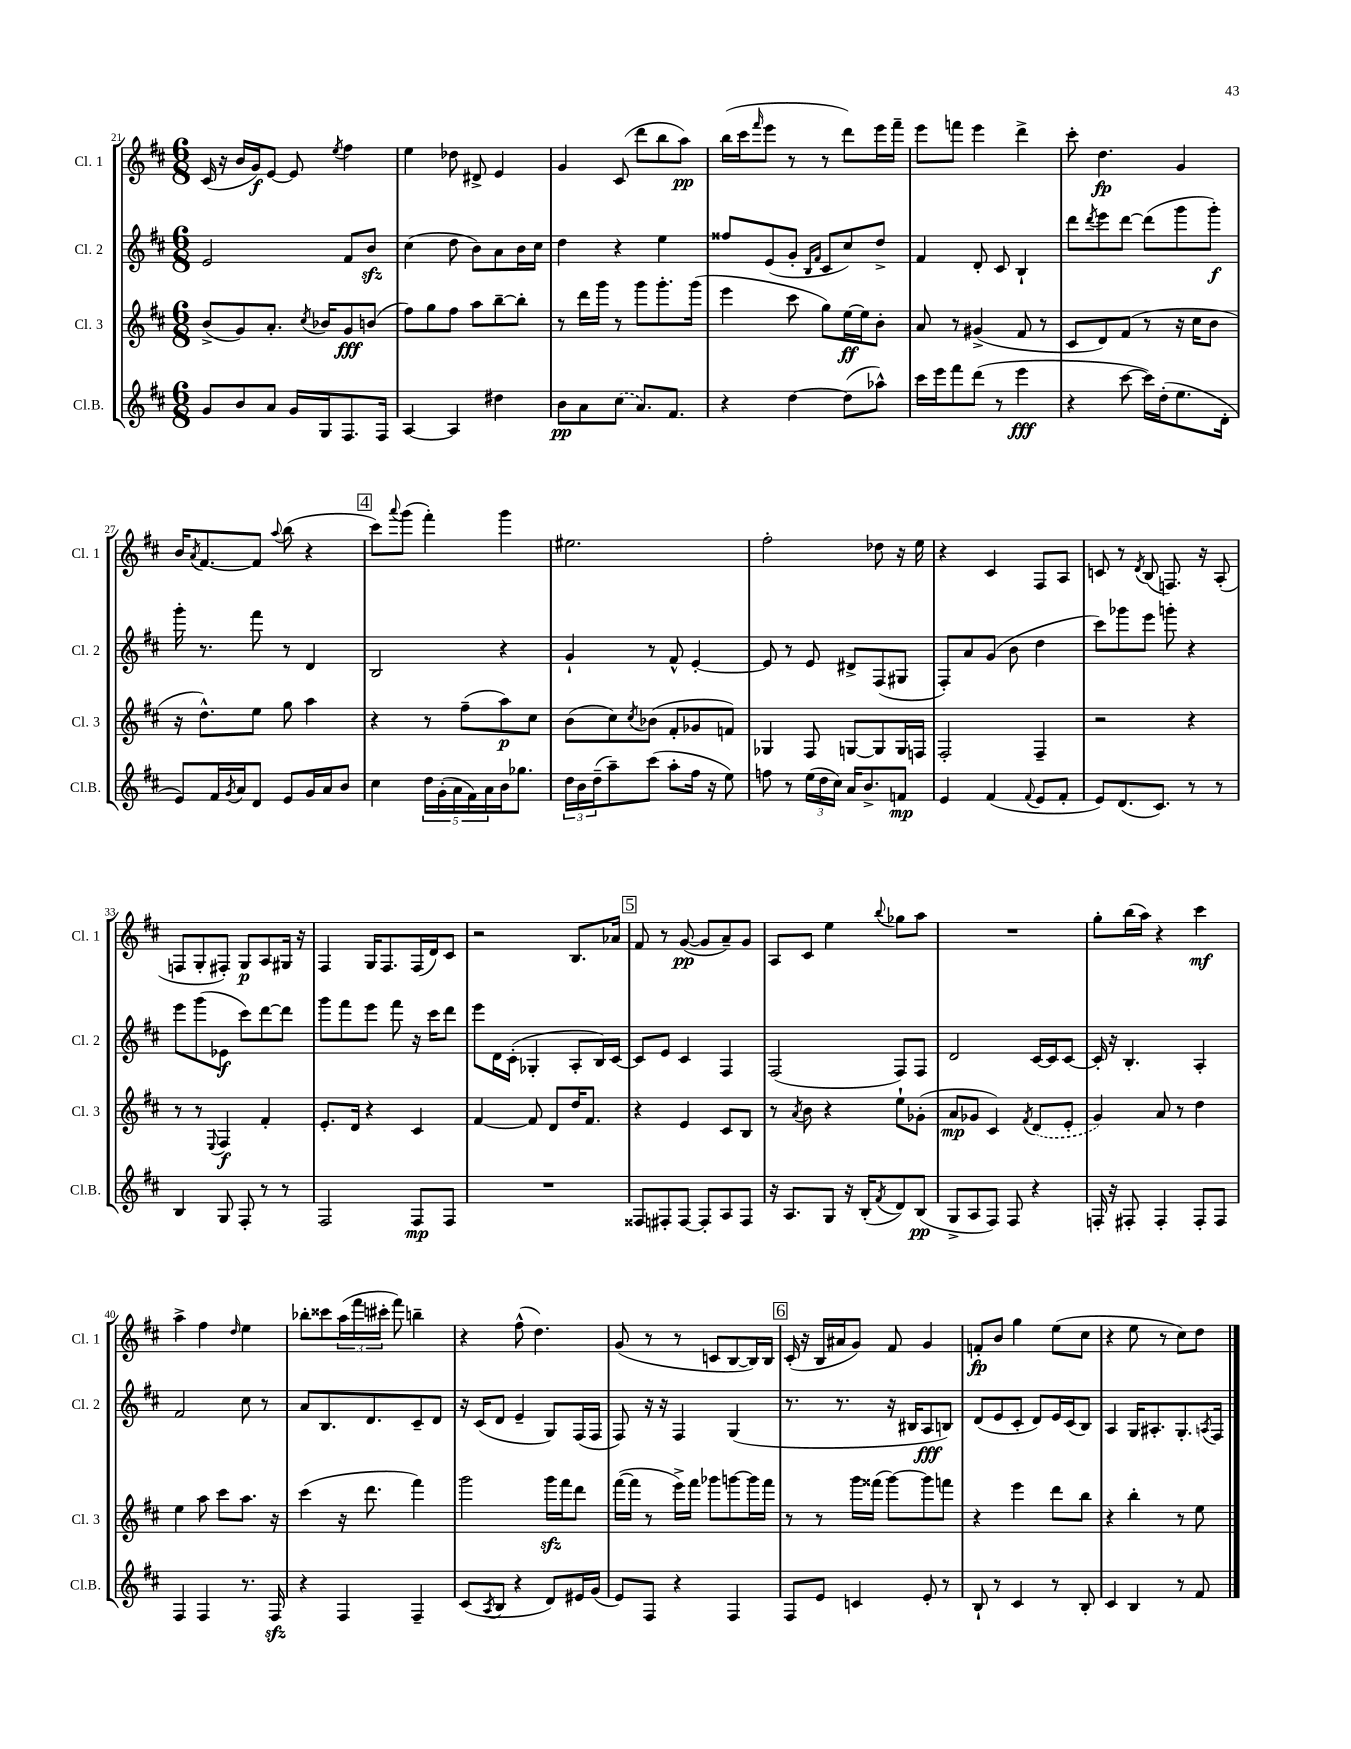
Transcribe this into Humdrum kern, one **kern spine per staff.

**kern	**dynam	**kern	**dynam	**kern	**dynam	**kern	**dynam
*part4	*part4	*part3	*part3	*part2	*part2	*part1	*part1
*staff4	*staff4	*staff3	*staff3	*staff2	*staff2	*staff1	*staff1
*I"Cl.B.	*	*I"Cl. 3	*	*I"Cl. 2	*	*I"Cl. 1	*
*I'Cl.B.	*	*I'Cl. 3	*	*I'Cl. 2	*	*I'Cl. 1	*
*clefG2	*	*clefG2	*	*clefG2	*	*clefG2	*
*k[f#c#]	*	*k[f#c#]	*	*k[f#c#]	*	*k[f#c#]	*
*M6/8	*	*M6/8	*	*M6/8	*	*M6/8	*
=21	=21	=21	=21	=21	=21	=21	=21
8g/L	.	(8b^/L	.	2e/	.	(16c#/	.
.	.	.	.	.	.	16r	.
8b/	.	8g/)	.	.	.	16b/LL	.
.	.	.	.	.	.	16g/J)	f
8a/J	.	8.a'/J	.	.	.	[8e/J	.
16g/LL	.	.	.	.	.	8e/]	.
.	.	8qcc#/	.	.	.	.	.
16G/J	.	16b-X/KL	.	.	.	.	.
.	.	.	.	.	.	8qee/	.
8.F#/	.	8g/	fff	8f#/L	.	4ff#\	.
.	.	(8bn/J	.	8bzz/J	.	.	.
16F#/Jk	.	.	.	.	.	.	.
=22	=22	=22	=22	=22	=22	=22	=22
[4A/	.	8ff#\L)	.	(4cc#\	.	4ee\	.
.	.	8gg\	.	.	.	.	.
4A/]	.	8ff#\J	.	8dd\	.	8dd-X\	.
.	.	8aa\L	.	8b\L)	.	8d#X^/	.
4dd#X\	.	[8bb~\	.	8a\	.	4e/	.
.	.	8bb'\J]	.	16b\L	.	.	.
.	.	.	.	16cc#\JJ	.	.	.
=23	=23	=23	=23	=23	=23	=23	=23
8b\L	pp	8r	.	4dd\	.	4g/	.
8a\	.	16ddd\LL	.	.	.	.	.
.	.	16ggg\JJ	.	.	.	.	.
(8cc#\J	.	8r	.	4r	.	(8c#/	.
8.a/L)	.	8ggg\L	.	.	.	8ddd\L	.
.	.	8.ggg'\	.	4ee\	.	8bb\	.
8.f#/J	.	.	.	.	.	.	.
.	.	.	.	.	.	8aa\J)	pp
.	.	(16ggg\Jk	.	.	.	.	.
=24	=24	=24	=24	=24	=24	=24	=24
4r	.	4eee\	.	8ff##X/L	.	(16bb\LL	.
.	.	.	.	.	.	16ccc#\J	.
.	.	.	.	.	.	16qqfff#/	.
.	.	.	.	(8e/	.	8eee\J	.
[4dd\	.	8ccc#\	.	8g'/J	.	8r	.
.	.	.	.	16qqB/LL	.	.	.
.	.	.	.	16qqf#/JJ	.	.	.
.	.	8gg\L)	.	8c#/L	.	8r	.
(8dd\L]	.	[16ee\L	ff	8cc#/)	.	8ddd\L)	.
.	.	16ee\J]	.	.	.	.	.
8aa-X^^\J)	.	8b'\J	.	8dd^/J	.	16eee\L	.
.	.	.	.	.	.	16fff#~\JJ	.
=25	=25	=25	=25	=25	=25	=25	=25
16ccc#\LL	.	8a/	.	4f#/	.	8eee\L	.
16eee\J	.	.	.	.	.	.	.
8fff#\	.	8r	.	.	.	8fffn\J	.
(8ddd\J	.	(4g#X^/	.	8d'/	.	4eee\	.
8r	.	.	.	8c#/	.	.	.
4eee\	fff	8f#/	.	4B`/	.	4ddd^\	.
.	.	8r	.	.	.	.	.
=26	=26	=26	=26	=26	=26	=26	=26
4r	.	8c#/L	.	8ddd\L	.	8ccc#'\	.
.	.	.	.	8qddd/	.	.	.
.	.	8d/)	.	8eee\	.	4.dd\	fp
[8ccc#\	.	(8f#/J	.	[8ddd\J	.	.	.
16ccc#\LL])	.	8r	.	(8ddd\L]	.	.	.
(16dd'\J	.	.	.	.	.	.	.
8.ee\	.	16r	.	8ggg\	.	4g/	.
.	.	16cc#\KL	.	.	.	.	.
.	.	8b\J	.	8ggg'\J)	f	.	.
16d'\Jk	.	.	.	.	.	.	.
!!LO:LB:g=z
=27	=27	=27	=27	=27	=27	=27	=27
8e/L)	.	16r	.	16ggg'\	.	16b/KL	.
.	.	.	.	.	.	8qa/	.
.	.	8.dd^^\L)	.	8.r	.	[8.f#/	.
16f#/L	.	.	.	.	.	.	.
8qg/	.	.	.	.	.	.	.
16a/J	.	.	.	.	.	.	.
8d/J	.	8ee\J	.	8fff#\	.	8f#/J]	.
.	.	.	.	.	.	8qqaa/	.
8e/L	.	8gg\	.	8r	.	(8bb\	.
16g/L	.	4aa\	.	4d/	.	4r	.
16a/J	.	.	.	.	.	.	.
8b/J	.	.	.	.	.	.	.
!!LO:REH:place=s1:t=4
=28	=28	=28	=28	=28	=28	=28	=28
4cc#\	.	4r	.	2B/	.	8ccc#\L)	.
.	.	.	.	.	.	8qqaaa/	.
.	.	.	.	.	.	(8ggg\J	.
20dd\LL	.	8r	.	.	.	4fff#'\)	.
(20g'\	.	.	.	.	.	.	.
20a\	.	.	.	.	.	.	.
.	.	(8ff#~\L	.	.	.	.	.
20f#\)	.	.	.	.	.	.	.
20a\	.	.	.	.	.	.	.
16b\J	.	8aa\)	p	4r	.	4ggg\	.
8.gg-X\J	.	.	.	.	.	.	.
.	.	8cc#\J	.	.	.	.	.
=29	=29	=29	=29	=29	=29	=29	=29
24dd\LL	.	(8b\L	.	4g`/	.	2.ee#X\	.
24b\	.	.	.	.	.	.	.
(24dd~\J	.	.	.	.	.	.	.
8aa~\)	.	8cc#\)	.	.	.	.	.
.	.	8qcc#/	.	.	.	.	.
(8ccc#\J	.	(8b-X\J	.	8r	.	.	.
8aa'\L	.	8f#'/L	.	8f#^^/	.	.	.
16ff#\Jk	.	8g-X/	.	[4e'/	.	.	.
16r	.	.	.	.	.	.	.
8ee\)	.	8fn/J)	.	.	.	.	.
=30	=30	=30	=30	=30	=30	=30	=30
8ffn\	.	4G-X/	.	8e/]	.	2ff#'\	.
8r	.	.	.	8r	.	.	.
(24ee\LL	.	8F#/	.	8e/	.	.	.
24dd\	.	.	.	.	.	.	.
24cc#\JJ)	.	.	.	.	.	.	.
16a/KL	.	[8Gn/L	.	8d#X^/L	.	.	.
8.b^/	.	.	.	.	.	.	.
.	.	8G/]	.	(8F#/	.	8dd-X\	.
8fn/J	mp	16G/L	.	8G#X/J	.	16r	.
.	.	16Fn/JJ	.	.	.	16ee\	.
=31	=31	=31	=31	=31	=31	=31	=31
4e/	.	2F#'/	.	8F#'/L)	.	4r	.
.	.	.	.	8a/	.	.	.
(4f#/	.	.	.	(8g/J	.	4c#/	.
.	.	.	.	8b\	.	.	.
8qqf#/	.	.	.	.	.	.	.
8e/L	.	4F#~/	.	4dd\	.	8F#/L	.
8f#'/J	.	.	.	.	.	8A/J	.
=32	=32	=32	=32	=32	=32	=32	=32
8e/L)	.	2r	.	8ccc#\L)	.	8cn/	.
(8.d/	.	.	.	8ggg-X\	.	8r	.
.	.	.	.	.	.	8qd/	.
.	.	.	.	8eee\J	.	(8B/	.
8.c#/J)	.	.	.	.	.	.	.
.	.	.	.	8gggn'\	.	8.Fn/)	.
8r	.	4r	.	4r	.	.	.
.	.	.	.	.	.	16r	.
8r	.	.	.	.	.	(8A'/	.
!!LO:LB:g=z
=33	=33	=33	=33	=33	=33	=33	=33
4B/	.	8r	.	8eee\L	.	8Fn/L	.
.	.	8r	.	(8ggg\	.	8G'/	.
.	.	8qqE/	.	.	.	.	.
8G/	.	4F#/	f	8e-X\J	f	8F#X'/J)	.
8F#'/	.	.	.	8ccc#\L)	.	8G/L	p
8r	.	4f#'/	.	[8ddd\	.	8A/	.
8r	.	.	.	8ddd\J]	.	16G#X/Jk	.
.	.	.	.	.	.	16r	.
=34	=34	=34	=34	=34	=34	=34	=34
2F#/	.	8.e'/L	.	8ggg\L	.	4F#/	.
.	.	.	.	8fff#\	.	.	.
.	.	16d/Jk	.	.	.	.	.
.	.	4r	.	8eee\J	.	16G/KL	.
.	.	.	.	.	.	8.F#/	.
.	.	.	.	8fff#\	.	.	.
8F#/L	mp	4c#/	.	16r	.	(16F#/L	.
.	.	.	.	16ccc#\KL	.	16d/J)	.
8F#/J	.	.	.	8ddd\J	.	8c#/J	.
=35	=35	=35	=35	=35	=35	=35	=35
2.r	.	[4f#/	.	8eee\L	.	2r	.
.	.	.	.	16d\L	.	.	.
.	.	.	.	(16c#'\JJ	.	.	.
.	.	8f#/]	.	4G-X'/	.	.	.
.	.	8d/L	.	.	.	.	.
.	.	16dd/K	.	8A'/L	.	8.B/L	.
.	.	8.f#/J	.	.	.	.	.
.	.	.	.	16B/L)	.	.	.
.	.	.	.	[16c#/JJ	.	16a-X/Jk	.
!!LO:REH:place=s1:t=5
=36	=36	=36	=36	=36	=36	=36	=36
8F##X/L	.	4r	.	8c#/L]	.	8f#/	.
8F#X'/	.	.	.	8e/J	.	8r	.
[8F#/J	.	4e/	.	4c#/	.	([8g/	pp
8F#'/L]	.	.	.	.	.	8g/L]	.
8A/	.	8c#/L	.	4F#/	.	8a~/)	.
8F#/J	.	8B/J	.	.	.	8g/J	.
=37	=37	=37	=37	=37	=37	=37	=37
16r	.	8r	.	(2F#/	.	8A/L	.
8.A/L	.	.	.	.	.	.	.
.	.	8qa/	.	.	.	.	.
.	.	8b\	.	.	.	8c#/J	.
8G/J	.	4r	.	.	.	4ee\	.
16r	.	.	.	.	.	.	.
(16B'/KL	.	.	.	.	.	.	.
8qf#/	.	.	.	.	.	8qqbb/	.
8d/)	.	8ee`\L	.	8F#/L)	.	8gg-X\L	.
(8B/J	pp	(8g-X'\J	.	8F#/J	.	8aa\J	.
=38	=38	=38	=38	=38	=38	=38	=38
8G^/L	.	8a/L	mp	2d/	.	2.r	.
8A/	.	8g-X/J	.	.	.	.	.
8F#/J)	.	4c#/)	.	.	.	.	.
8F#/	.	.	.	.	.	.	.
.	.	8qf#/	.	.	.	.	.
4r	.	(8d/L	.	[16c#/LL	.	.	.
.	.	.	.	16c#/J]	.	.	.
.	.	8e'/J	.	[8c#/J	.	.	.
=39	=39	=39	=39	=39	=39	=39	=39
16Fn'/	.	4g/)	.	16c#'/]	.	8gg'\L	.
16r	.	.	.	16r	.	.	.
8F#X'/	.	.	.	4.B'/	.	(16bb\L	.
.	.	.	.	.	.	16aa\JJ)	.
4F#'/	.	8a/	.	.	.	4r	.
.	.	8r	.	.	.	.	.
8F#'/L	.	4dd\	.	4A'/	.	4ccc#\	mf
8F#/J	.	.	.	.	.	.	.
!!LO:LB:g=z
=40	=40	=40	=40	=40	=40	=40	=40
4F#/	.	4ee\	.	2f#/	.	4aa^\	.
4F#/	.	8aa\	.	.	.	4ff#\	.
.	.	8ccc#\L	.	.	.	.	.
.	.	.	.	.	.	16qqdd/	.
8.r	.	8.aa\J	.	8cc#\	.	4ee\	.
.	.	.	.	8r	.	.	.
16F#zz/	.	16r	.	.	.	.	.
=41	=41	=41	=41	=41	=41	=41	=41
4r	.	(4ccc#\	.	8a/L	.	8bb-X'\L	.
.	.	.	.	8.B/	.	8ccc##X\	.
4F#/	.	16r	.	.	.	(24aa\L	.
.	.	.	.	.	.	24fff#\	.
.	.	8.ddd\	.	8.d/	.	.	.
.	.	.	.	.	.	24ccc#X'\JJ	.
.	.	.	.	.	.	8fff#\)	.
4F#~/	.	4fff#\)	.	8c#~/	.	4bbn~\	.
.	.	.	.	8d/J	.	.	.
=42	=42	=42	=42	=42	=42	=42	=42
(8c#/L	.	2ggg\	.	16r	.	4r	.
.	.	.	.	(16c#/KL	.	.	.
8qA/	.	.	.	.	.	.	.
8B/J	.	.	.	8d/J	.	.	.
4r	.	.	.	4e~/	.	(8ff#^^\	.
.	.	.	.	.	.	4.dd\)	.
8d/L)	.	16gggzz\LL	.	8G/L)	.	.	.
.	.	16fff#\J	.	.	.	.	.
16e#X/L	.	8ddd\J	.	(16F#/L	.	.	.
(16g/JJ	.	.	.	16F#/JJ	.	.	.
=43	=43	=43	=43	=43	=43	=43	=43
8e/L)	.	([16fff#\LL	.	8F#/)	.	(8g/	.
.	.	16fff#\JJ]	.	.	.	.	.
8F#/J	.	8r	.	16r	.	8r	.
.	.	.	.	16r	.	.	.
4r	.	16eee^\LL)	.	4F#/	.	8r	.
.	.	16fff#\JJ	.	.	.	.	.
.	.	8ggg-X\L	.	.	.	8cn/L	.
4F#/	.	[8gggn\	.	(4G/	.	[8B/	.
.	.	16ggg\L]	.	.	.	16B/L])	.
.	.	16fff#\JJ	.	.	.	16B/JJ	.
!!LO:REH:place=s1:t=6
=44	=44	=44	=44	=44	=44	=44	=44
8F#/L	.	8r	.	8.r	.	(16c#'/	.
.	.	.	.	.	.	16r	.
8e/J	.	8r	.	.	.	16B/LL	.
.	.	.	.	8.r	.	16a#X/J	.
4cn/	.	16ggg\LL	.	.	.	8g/J)	.
.	.	(16fff##X\JJ	.	.	.	.	.
.	.	[8ggg\L)	.	16r	.	8f#/	.
.	.	.	.	16B#X/KL	.	.	.
8e'/	.	8ggg\]	.	8A/	fff	4g/	.
8r	.	8fffn\J	.	8Bn/J)	.	.	.
=45	=45	=45	=45	=45	=45	=45	=45
8B`/	.	4r	.	(8d/L	.	8fn'/L	fp
8r	.	.	.	8e/	.	8b/J	.
4c#/	.	4eee\	.	8c#'/J	.	4gg\	.
.	.	.	.	8d/L)	.	.	.
8r	.	8ddd\L	.	16e/L	.	(8ee\L	.
.	.	.	.	(16c#/J	.	.	.
8B'/	.	8bb\J	.	8B/J)	.	8cc#\J	.
=46	=46	=46	=46	=46	=46	=46	=46
4c#/	.	4r	.	4A/	.	4r	.
4B/	.	4bb'\	.	16G/KL	.	8ee\	.
.	.	.	.	8.A#X'/	.	.	.
.	.	.	.	.	.	8r	.
8r	.	8r	.	8.G'/	.	8cc#\L)	.
8f#/	.	8ee\	.	.	.	8dd\J	.
.	.	.	.	8qAn/	.	.	.
.	.	.	.	16F#/Jk	.	.	.
==	==	==	==	==	==	==	==
*-	*-	*-	*-	*-	*-	*-	*-
